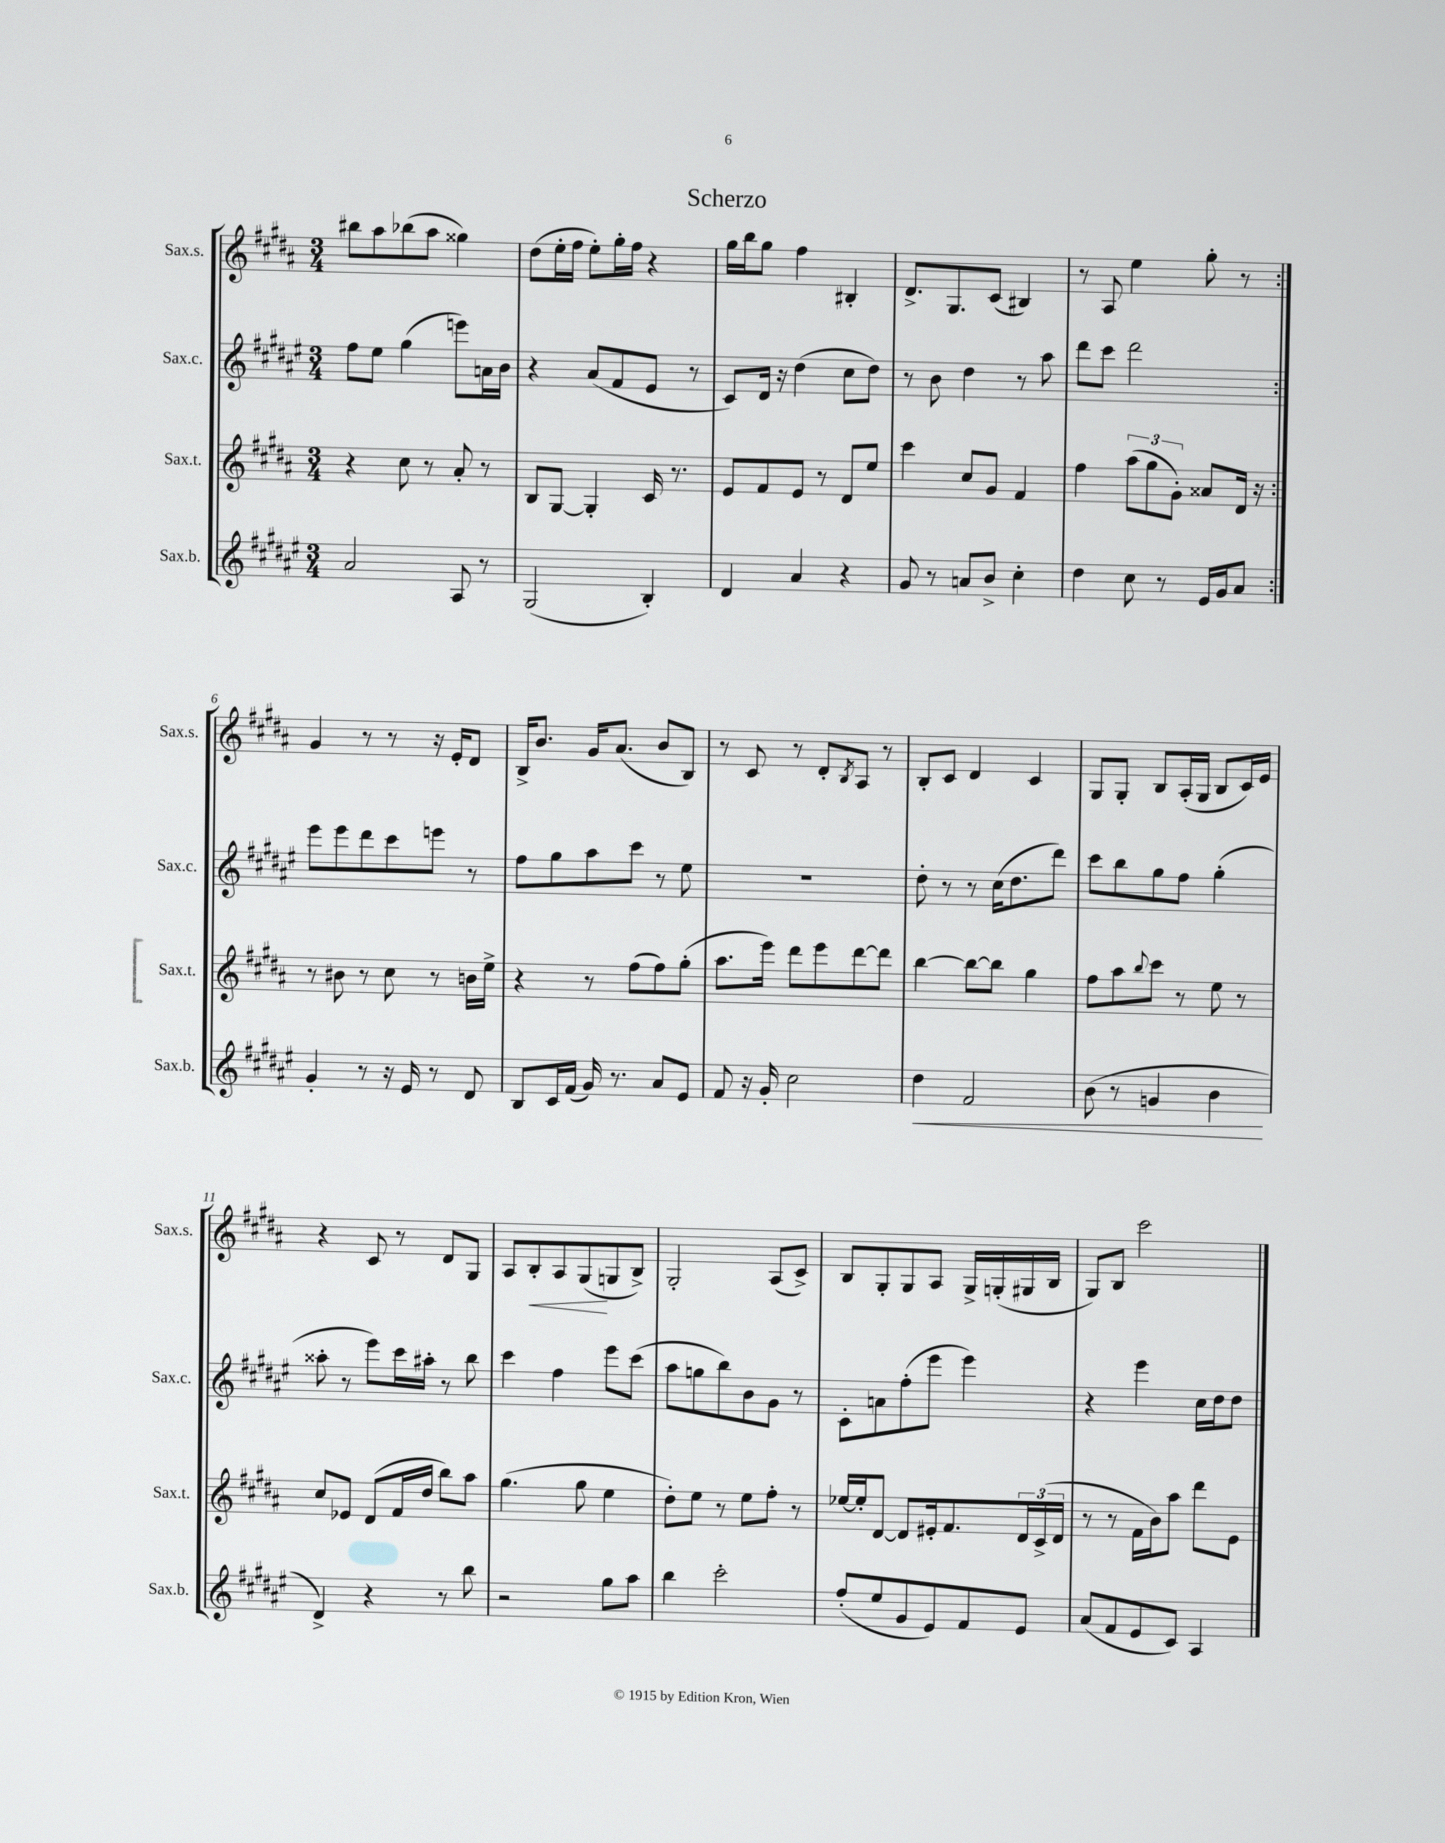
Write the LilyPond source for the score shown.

\header { title = "Scherzo" }
<<
\new StaffGroup <<
\new Staff = "s0" \with { instrumentName = "Sax.s." shortInstrumentName = "Sax.s." } {
    \clef treble \key b \major \numericTimeSignature \time 3/4
    \repeat volta 2 { bis''8 ais''8 bes''8( ais''8 gisis''4) |
    dis''8( e''16-. fis''16 e''8-.) gis''16-. fis''16 r4 |
    gis''16 b''16 gis''8 fis''4 bis4-. |
    dis'8.-> gis8. cis'8( bis4) |
    r8 ais8 e''4 gis''8-. r8 | }
    gis'4 r8 r8 r16 e'16-. dis'8 |
    b16-> b'8. gis'16 ais'8.( b'8 b8) |
    r8 cis'8 r8 dis'8-. \acciaccatura { b8 } ais8 r8 |
    b8-. cis'8 dis'4 cis'4 |
    gis8 gis8-. b8 ais16-.( gis16 b8 cis'16) e'16 |
    r4 cis'8 r8 dis'8 gis8 |
    ais8 b8-.\< ais8 gis8\!( g8 b8->) |
    gis2-. ais8( cis'8->) |
    b8 gis8-. gis8 ais8 gis16-> g16-.( gis16 b16 |
    gis8) b8 cis'''2 \bar "|." |
}
\new Staff = "s1" \with { instrumentName = "Sax.c." shortInstrumentName = "Sax.c." } {
    \clef treble \key fis \major \numericTimeSignature \time 3/4
    \repeat volta 2 { fis''8 eis''8 gis''4( e'''8) a'16 b'16 |
    r4 ais'8( fis'8 eis'8 r8 |
    cis'8) dis'16 r16 dis''4( cis''8 dis''8) |
    r8 b'8 dis''4 r8 ais''8 |
    dis'''8 cis'''8 dis'''2 | }
    eis'''8 eis'''8 dis'''8 cis'''8 e'''8 r8 |
    fis''8 gis''8 ais''8 cis'''8 r8 eis''8 |
    R2. |
    dis''8-. r8 r8 cis''16( dis''8. dis'''8) |
    cis'''8 b''8 gis''8 fis''8 gis''4-.( |
    aisis''8-. r8 eis'''8) cis'''16 ais''16-. r8 b''8 |
    cis'''4 fis''4 eis'''8 cis'''8( |
    ais''8 g''8 b''8) b'8 gis'8 r8 |
    cis'8-. a'8 fis''8-.( eis'''8 eis'''4) |
    r4 eis'''4 cis''16 dis''16 dis''8 \bar "|." |
}
\new Staff = "s2" \with { instrumentName = "Sax.t." shortInstrumentName = "Sax.t." } {
    \clef treble \key b \major \numericTimeSignature \time 3/4
    \repeat volta 2 { r4 cis''8 r8 ais'8-. r8 |
    b8 gis8~ gis4-. cis'16 r8. |
    e'8 fis'8 e'8 r8 dis'8 e''8 |
    cis'''4 cis''8 gis'8 fis'4 |
    fis''4 \tuplet 3/2 { ais''8( gis''8 gis'8-.) } aisis'8 dis'16 r16 | }
    r8 bis'8 r8 cis''8 r8 b'16 e''16-> |
    r4 r8 fis''8( fis''8) gis''8-.( |
    ais''8. e'''16) dis'''8 e'''8 dis'''8~ dis'''8 |
    b''4~ b''8~ b''8 gis''4 |
    fis''8 ais''8 \appoggiatura { b''8 } cis'''8 r8 e''8 r8 |
    cis''8 ees'8 dis'8( fis'16 dis''16 b''8) ais''8 |
    gis''4.( gis''8 e''4 |
    dis''8-.) e''8 r8 e''8 fis''8-. r8 |
    ees''16~ ees''16-. dis'8~ dis'8 eis'16-. fis'8. \tuplet 3/2 { dis'16 cis'16->( dis'16 } |
    r8 r8 fis'16 b'16) ais''8 dis'''8 e'8 \bar "|." |
}
\new Staff = "s3" \with { instrumentName = "Sax.b." shortInstrumentName = "Sax.b." } {
    \clef treble \key fis \major \numericTimeSignature \time 3/4
    \repeat volta 2 { ais'2 ais8 r8 |
    gis2( b4-.) |
    dis'4 ais'4 r4 |
    gis'8 r8 a'8 b'8-> cis''4-. |
    dis''4 cis''8 r8 eis'16 gis'16 ais'8 | }
    gis'4-. r8 r16 eis'16 r8 dis'8 |
    b8 cis'16 fis'16( gis'16) r8. ais'8 eis'8 |
    fis'8 r16 gis'16-. cis''2 |
    dis''4\< fis'2 |
    b'8( r8 g'4 b'4\! |
    dis'4->) r4 r8 b''8 |
    r2 gis''8 ais''8 |
    b''4 cis'''2-. |
    fis''8-.( eis''8 gis'8 eis'8) fis'8 eis'8 |
    ais'8( fis'8 eis'8 cis'8) ais4 \bar "|." |
}
>>
>>
